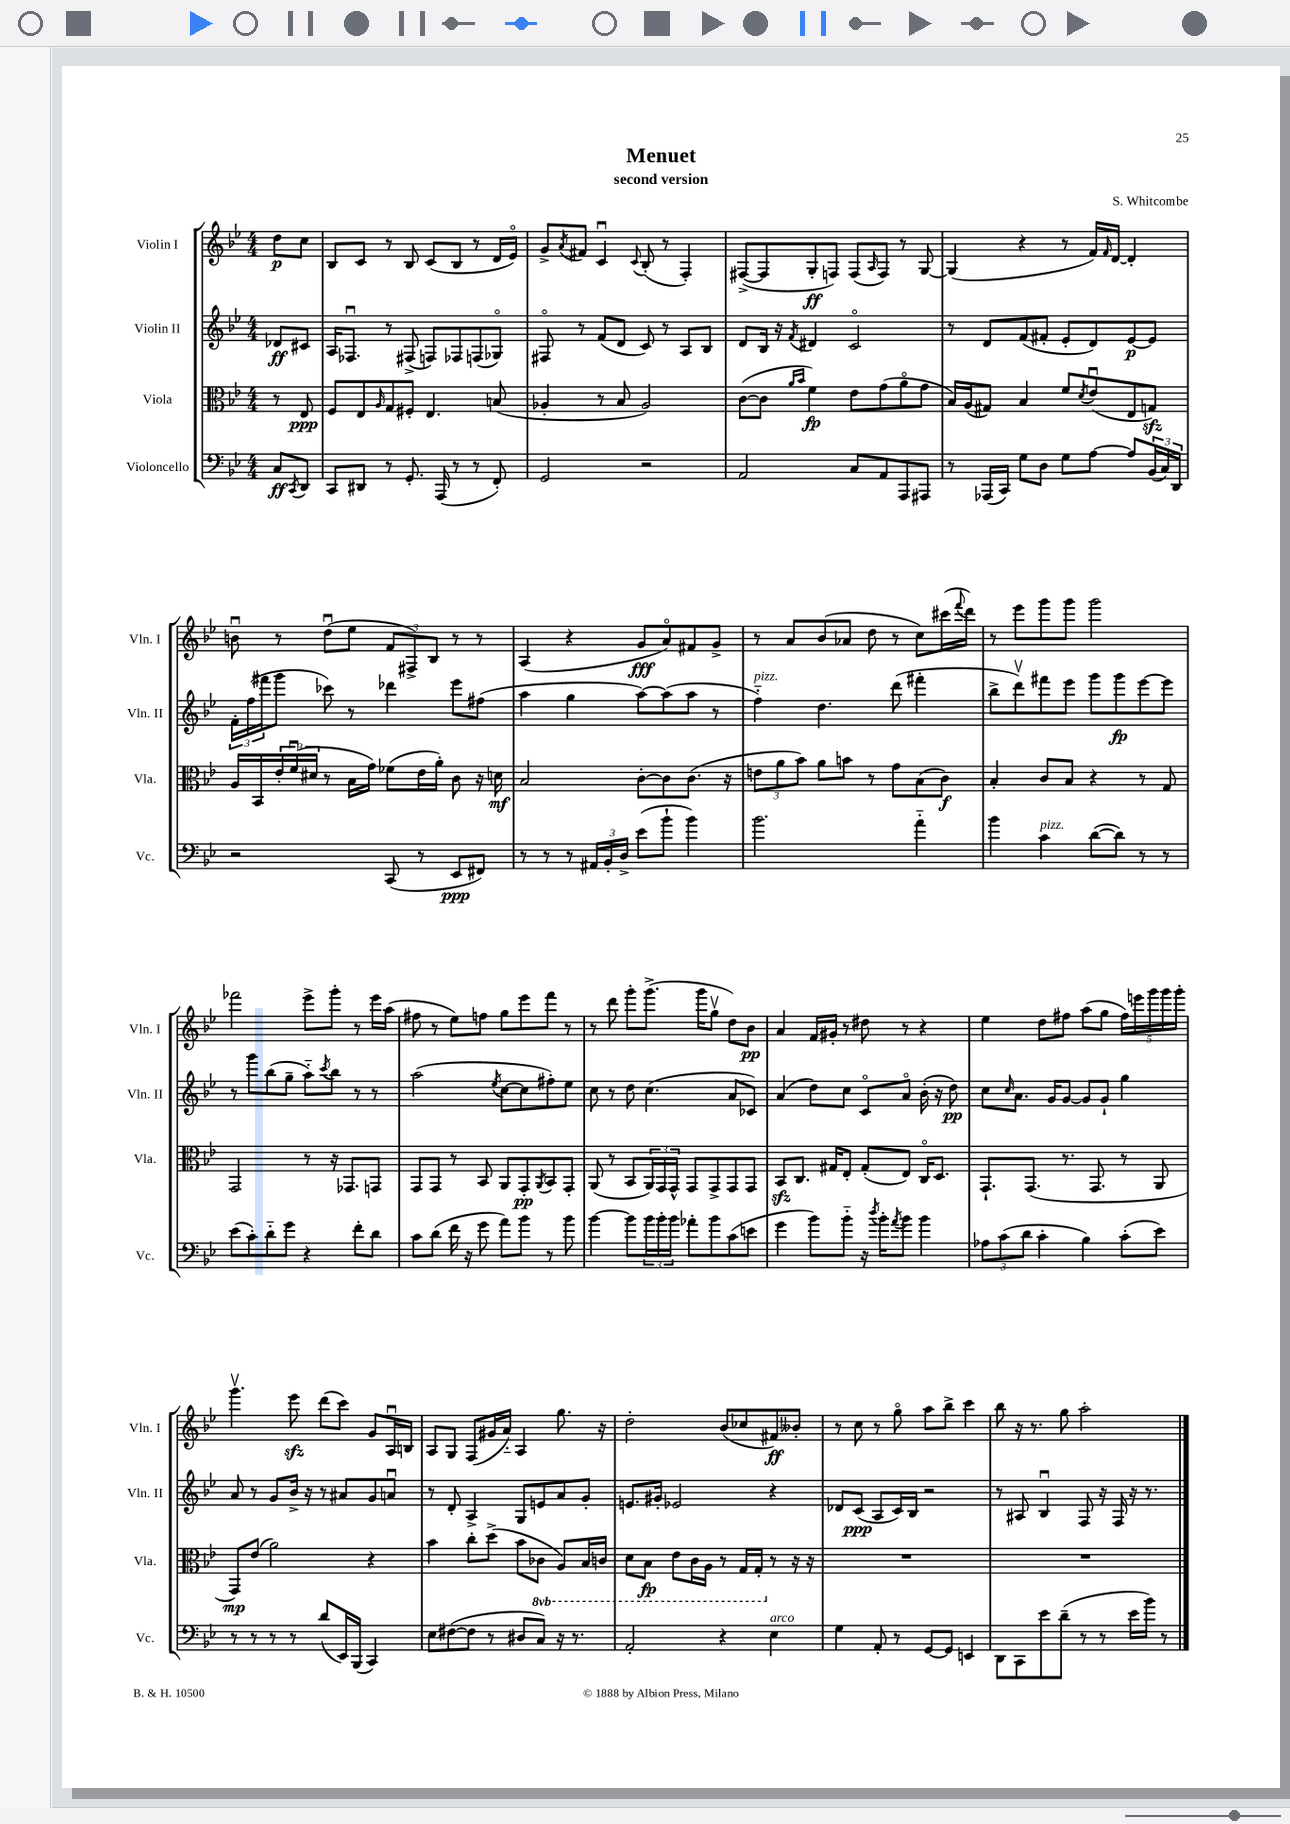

**kern	**dynam	**kern	**dynam	**kern	**dynam	**kern	**dynam
*part4	*part4	*part3	*part3	*part2	*part2	*part1	*part1
*staff4	*staff4	*staff3	*staff3	*staff2	*staff2	*staff1	*staff1
*I"Violoncello	*	*I"Viola	*	*I"Violin II	*	*I"Violin I	*
*I'Vc.	*	*I'Vla.	*	*I'Vln. II	*	*I'Vln. I	*
*clefF4	*	*clefC3	*	*clefG2	*	*clefG2	*
*k[b-e-]	*	*k[b-e-]	*	*k[b-e-]	*	*k[b-e-]	*
*M4/4	*	*M4/4	*	*M4/4	*	*M4/4	*
=	=	=	=	=	=	=	=
8C/L	ff	8r	.	8d-X/L	ff	8dd\L	p
8qCC/	.	.	.	.	.	.	.
8DD/J	.	8E-/	ppp	8c#X/J	.	8cc\J	.
=1	=1	=1	=1	=1	=1	=1	=1
8CC/L	.	8F/L	.	16A/KL	.	8B-/L	.
.	.	.	.	8.F-Xu/J	.	.	.
8DD#X/J	.	8E-/	.	.	.	8c/J	.
.	.	16qqA/	.	.	.	.	.
8r	.	8G/	.	8r	.	8r	.
8.GG'/	.	8F#X'/J	.	(8F#X^/	.	8B-/	.
.	.	4.E-/	.	8Fn/L)	.	(8c/L	.
(16AAA/	.	.	.	.	.	.	.
8r	.	.	.	8F-X/	.	8B-/J	.
8r	.	.	.	(8Fn/	.	8r	.
8FF'/)	.	(8Bn/	.	8G-X/J)	.	16d/LL	.
.	.	.	.	.	.	16e-/JJ)	.
=2	=2	=2	=2	=2	=2	=2	=2
2GG/	.	4A-X'/	.	8F#X/	.	8g^/L	.
.	.	.	.	.	.	8qa/	.
.	.	.	.	8r	.	8f#X/J	.
.	.	8r	.	(8f/L	.	4cu/	.
.	.	8B-/	.	8d/J	.	.	.
.	.	.	.	.	.	8qqc/	.
2r	.	2A-/)	.	8c/)	.	(8B-'/	.
.	.	.	.	8r	.	8r	.
.	.	.	.	8A/L	.	4F'/)	.
.	.	.	.	8B-/J	.	.	.
=3	=3	=3	=3	=3	=3	=3	=3
2AA/	.	([8c\L	.	8d/L	.	([8F#X^/L	.
.	.	8c\J]	.	16B-/Jk	.	8F#/]	.
.	.	.	.	16r	.	.	.
.	.	16qqa/LL	.	.	.	.	.
.	.	16qqb-/JJ	.	8qf/	.	.	.
.	.	4f\)	fp	4d#X/	.	8G'/	ff
.	.	.	.	.	.	8Fn/J)	.
8C/L	.	8e-\L	.	2c/	.	(8F/L	.
.	.	.	.	.	.	16qqA/	.
8AA/	.	(8g\	.	.	.	8F/J)	.
8AAA/	.	8a\	.	.	.	8r	.
8AAA#X/J	.	8g\J	.	.	.	[8G/	.
=4	=4	=4	=4	=4	=4	=4	=4
8r	.	16B-/LL)	.	8r	.	(4G/]	.
.	.	(16A/J	.	.	.	.	.
(16AAA-X/LL	.	8G#X/J)	.	8d/L	.	.	.
16CC/JJ)	.	.	.	.	.	.	.
8G\L	.	4B-/	.	(8f/	.	4r	.
8D\J	.	.	.	8f#X'/J	.	.	.
8G\L	.	8f/L	.	8e-'/L	.	8r	.
.	.	8qd/	.	.	.	.	.
[8A\J	.	(8e-u/	.	8d/)	.	16f/LL)	.
.	.	.	.	.	.	16qqf/	.
.	.	.	.	.	.	[16d/JJ	.
8A/L]	.	8E-/	.	[8e-/	p	4d'/]	.
(24BB-/L	.	8Gnzz/J)	.	8e-/J]	.	.	.
24C/)	.	.	.	.	.	.	.
24DD/JJ	.	.	.	.	.	.	.
!!LO:LB:g=z
=5	=5	=5	=5	=5	=5	=5	=5
2r	.	16A/LL	.	24f'\LL	.	8bnu\	.
.	.	.	.	(24ff\	.	.	.
.	.	16BB-/	.	.	.	.	.
.	.	.	.	24fff#X\J	.	.	.
.	.	24e-'/	.	8ggg\J	.	8r	.
.	.	(24fu/	.	.	.	.	.
.	.	24d#X/JJ	.	.	.	.	.
.	.	8r	.	8ccc-X\)	.	(8ddu\L	.
.	.	16B-\LL	.	8r	.	8ee-\J	.
.	.	16g\JJ)	.	.	.	.	.
(8CC/	.	(8f-X\L	.	4ddd-X\	.	12f/L	.
.	.	.	.	.	.	12F#X^/)	.
8r	.	16e-\L	.	.	.	.	.
.	.	.	.	.	.	12B-/J	.
.	.	16a'\JJ)	.	.	.	.	.
8EE-/L	ppp	8c\	.	8eee-\L	.	8r	.
8FF#X/J)	.	16r	.	(8ff#X\J	.	8r	.
.	.	16dn\	mf	.	.	.	.
=6	=6	=6	=6	=6	=6	=6	=6
8r	.	2B-/	.	4aa\	.	(4A/	.
8r	.	.	.	.	.	.	.
8r	.	.	.	4gg\	.	4r	.
24AA#X/LL	.	.	.	.	.	.	.
24BB-'/	.	.	.	.	.	.	.
24D^/JJ	.	.	.	.	.	.	.
(8e-\L	.	[8c'\L	.	[8aa\L)	.	8g/L	fff
8b-`\J	.	8c\]	.	(8aa\]	.	8a/)	.
4b-\)	.	(8.c\J	.	8aa\J	.	8f#X/	.
.	.	.	.	8r	.	8g^/J	.
.	.	16r	.	.	.	.	.
=7	=7	=7	=7	=7	=7	=7	=7
!	!	!	!	!LO:TX:a:i:t=pizz.	!	!	!
2.b-\	.	12en\L	.	4ff\)	.	8r	.
.	.	12a\	.	.	.	.	.
.	.	.	.	.	.	8a/L	.
.	.	12b-\J)	.	.	.	.	.
.	.	8a\L	.	4.dd\	.	(8b-/	.
.	.	8bn\J	.	.	.	8a-X/J	.
.	.	8r	.	.	.	8dd\	.
.	.	8g\L	.	(8ddd\	.	8r	.
4a\	.	(8B-\	.	4fff#X'\	.	8cc\L)	.
.	.	8c\J)	f	.	.	(16ccc#X\L	.
.	.	.	.	.	.	8qqfff/	.
.	.	.	.	.	.	16ddd\JJ)	.
=8	=8	=8	=8	=8	=8	=8	=8
4b-\	.	4B-'/	.	8bb-^\L	.	8r	.
.	.	.	.	8dddv\)	.	8eee-\L	.
!LO:TX:a:i:t=pizz.	!	!	!	!	!	!	!
4c\	.	8c/L	.	8fff#X\	.	8ggg\	.
.	.	8B-/J	.	8eee-\J	.	8ggg\J	.
([8d\L	.	4r	.	8ggg\L	.	2ggg\	.
8d\J])	.	.	.	8ggg\	fp	.	.
8r	.	8r	.	[8eee-\	.	.	.
8r	.	8G/	.	8eee-\J]	.	.	.
!!LO:LB:g=z
=9	=9	=9	=9	=9	=9	=9	=9
(8e-\L	.	2GG/	.	8r	.	2fff-X\	.
8c'\)	.	.	.	8ggg\L	.	.	.
8d\	.	.	.	(8bb-\	.	.	.
8g\J	.	.	.	8gg~\J	.	.	.
4r	.	8r	.	8aa\L)	.	8eee-^\L	.
.	.	.	.	8qccc/	.	.	.
.	.	16r	.	8bb-\J	.	8ggg'\J	.
.	.	8.GG-X/L	.	.	.	.	.
8f'\L	.	.	.	8r	.	8r	.
8d\J	.	8GGn/J	.	8r	.	16eee-\LL	.
.	.	.	.	.	.	(16aa\JJ	.
=10	=10	=10	=10	=10	=10	=10	=10
8c\L	.	8GG/L	.	(2aa\	.	8ff#X\	.
(8d\J	.	8GG/J	.	.	.	8r	.
16f\	.	8r	.	.	.	8ee-\L)	.
16r	.	.	.	.	.	.	.
8g\	.	8BB-/	.	.	.	8ffn\J	.
.	.	.	.	8qee-/	.	.	.
8a\L)	.	8AA/L	.	[8cc\L	.	8gg\L	.
8b-\J	.	8GG'/	pp	8cc\]	.	8eee-\	.
.	.	8qAA/	.	.	.	.	.
8r	.	8BB-/	.	8ff#X'\)	.	8fff\J	.
8b-\	.	8GG'/J	.	8ee-\J	.	8r	.
=11	=11	=11	=11	=11	=11	=11	=11
[4b-\	.	(8AA/	.	8cc\	.	8r	.
.	.	8r	.	8r	.	8ddd\	.
8b-\L]	.	8BB-/L	.	8dd\	.	8ggg'\L	.
24b-\L	.	24AA/L)	.	(4.cc\	.	(8.ggg^\J	.
24b-'\	.	24GG/	.	.	.	.	.
24b-\JJ	.	24GG^^/JJ	.	.	.	.	.
8a-X'\L	.	8GG/L	.	.	.	.	.
.	.	.	.	.	.	16ggg\KL	.
8b-\	.	8GG^/	.	.	.	8ggv\J	.
(8c\	.	8GG/	.	8a/L	.	8dd\L)	.
8en\J	.	8GG/J	.	8c-X/J)	.	8b-\J	pp
=12	=12	=12	=12	=12	=12	=12	=12
4g\	.	8BB-zz/L	.	(4a/	.	4a/	.
.	.	8.C/J	.	.	.	.	.
8b-\L)	.	.	.	8dd\L)	.	16f/LL	.
.	.	16G#X/KL	.	.	.	16g#X'/JJ	.
8b-\J	.	8E-'/J	.	8cc\J	.	8r	.
16r	.	(8G#'/L	.	8c/L	.	8dd#X\	.
8qdd/	.	.	.	.	.	.	.
16b-'\KL	.	.	.	.	.	.	.
8qa/	.	.	.	.	.	.	.
8b-\J	.	8E-/J)	.	8a/J	.	8r	.
4b-\	.	16C/KL	.	(16b-'\	.	4r	.
.	.	8.D/J	.	16r	.	.	.
.	.	.	.	8dd\)	pp	.	.
=13	=13	=13	=13	=13	=13	=13	=13
12A-X\L	.	8.GG`/L	.	8cc\L	.	4ee-\	.
(12c\	.	.	.	.	.	.	.
.	.	.	.	16qqcc/	.	.	.
.	.	.	.	8.a\J	.	.	.
12d\J	.	.	.	.	.	.	.
.	.	(8.GG/J	.	.	.	.	.
4c'\	.	.	.	.	.	8dd\L	.
.	.	.	.	16g/KL	.	.	.
.	.	8.r	.	[8g/J	.	8ff#X\J	.
4B-\)	.	.	.	8g/L]	.	(8aa\L	.
.	.	8.GG/	.	.	.	.	.
.	.	.	.	8g`/J	.	8gg\J	.
(8c'\L	.	8r	.	4gg\	.	20ff#\LL)	.
.	.	.	.	.	.	20eeen\	.
.	.	.	.	.	.	20ggg\	.
8e-\J)	.	8AA/	.	.	.	.	.
.	.	.	.	.	.	20ggg\	.
.	.	.	.	.	.	20ggg'\JJ	.
!!LO:LB:g=z
=14	=14	=14	=14	=14	=14	=14	=14
8r	.	8GG/L)	mp	8a/	.	4.gggv\	.
8r	.	(8e-/J	.	8r	.	.	.
8r	.	2a\)	.	8g/L	.	.	.
8r	.	.	.	16b-^/Jk	.	8eee-zz\	.
.	.	.	.	16r	.	.	.
(8d/L	.	.	.	8r	.	(8ddd\L	.
16EE-/L)	.	.	.	8a#X/L	.	8ccc\J)	.
(16BBB-/JJ	.	.	.	.	.	.	.
4CC/)	.	4r	.	8g/	.	8g/L	.
.	.	.	.	8anu/J	.	16Au/L	.
.	.	.	.	.	.	16Bn/JJ	.
=15	=15	=15	=15	=15	=15	=15	=15
8E-\L	.	4b-\	.	8r	.	8A/L	.
([8F#X\	.	.	.	8d'/	.	8G/J	.
8F#\J]	.	8cc'\L	.	4A^/	.	(8F/L	.
8r	.	(8dd^\J	.	.	.	16g#X/L	.
.	.	.	.	.	.	16a/JJ)	.
8D#X/L	.	8b-\L	.	8G/L	.	4A/	.
*	*	*8ba	*	*	*	*	*
8C/J)	.	8C-X\J	.	8en/	.	.	.
16r	.	8AA/L)	.	8a/	.	8.gg\	.
8.r	.	.	.	.	.	.	.
.	.	16BB-/L	.	8g'/J	.	.	.
.	.	16Cn/JJ	.	.	.	16r	.
=16	=16	=16	=16	=16	=16	=16	=16
2AA'/	.	8D\L	.	8.en/L	.	2dd'\	.
.	.	8BB-\J	fp	.	.	.	.
.	.	.	.	16g#X'/Jk	.	.	.
.	.	8E-\L	.	2e-X/	.	.	.
.	.	16C\L	.	.	.	.	.
.	.	16AA\JJ	.	.	.	.	.
4r	.	8r	.	.	.	(8b-/L	.
.	.	16GG/LL	.	.	.	8cc-X/	.
.	.	16GG'/JJ	.	.	.	.	.
*	*	*X8ba	*	*	*	*	*
!LO:TX:a:i:t=arco	!	!	!	!	!	!	!
4E-\	.	8r	.	4r	.	8f#X/)	ff
.	.	16r	.	.	.	8b--X'/J	.
.	.	16r	.	.	.	.	.
=17	=17	=17	=17	=17	=17	=17	=17
4G\	.	1r	.	8d-X/L	.	8r	.
.	.	.	.	(8c/J	ppp	8cc\	.
8AA'/	.	.	.	8A/L	.	8r	.
8r	.	.	.	16c/L)	.	8gg\	.
.	.	.	.	16B-/JJ	.	.	.
[8GG/L	.	.	.	2r	.	8aa\L	.
8GG/J]	.	.	.	.	.	8bb-^\J	.
4EEn/	.	.	.	.	.	4ccc\	.
=18	=18	=18	=18	=18	=18	=18	=18
8DD\L	.	1r	.	8r	.	8bb-\	.
8CC\	.	.	.	8A#X/	.	16r	.
.	.	.	.	.	.	8.r	.
8e-\	.	.	.	4B-u/	.	.	.
(8d~\J	.	.	.	.	.	8gg\	.
8r	.	.	.	8F/	.	2aa'\	.
8r	.	.	.	16r	.	.	.
.	.	.	.	16F/	.	.	.
16e-\LL	.	.	.	16r	.	.	.
16b-\JJ)	.	.	.	8.r	.	.	.
8r	.	.	.	.	.	.	.
==	==	==	==	==	==	==	==
*-	*-	*-	*-	*-	*-	*-	*-
